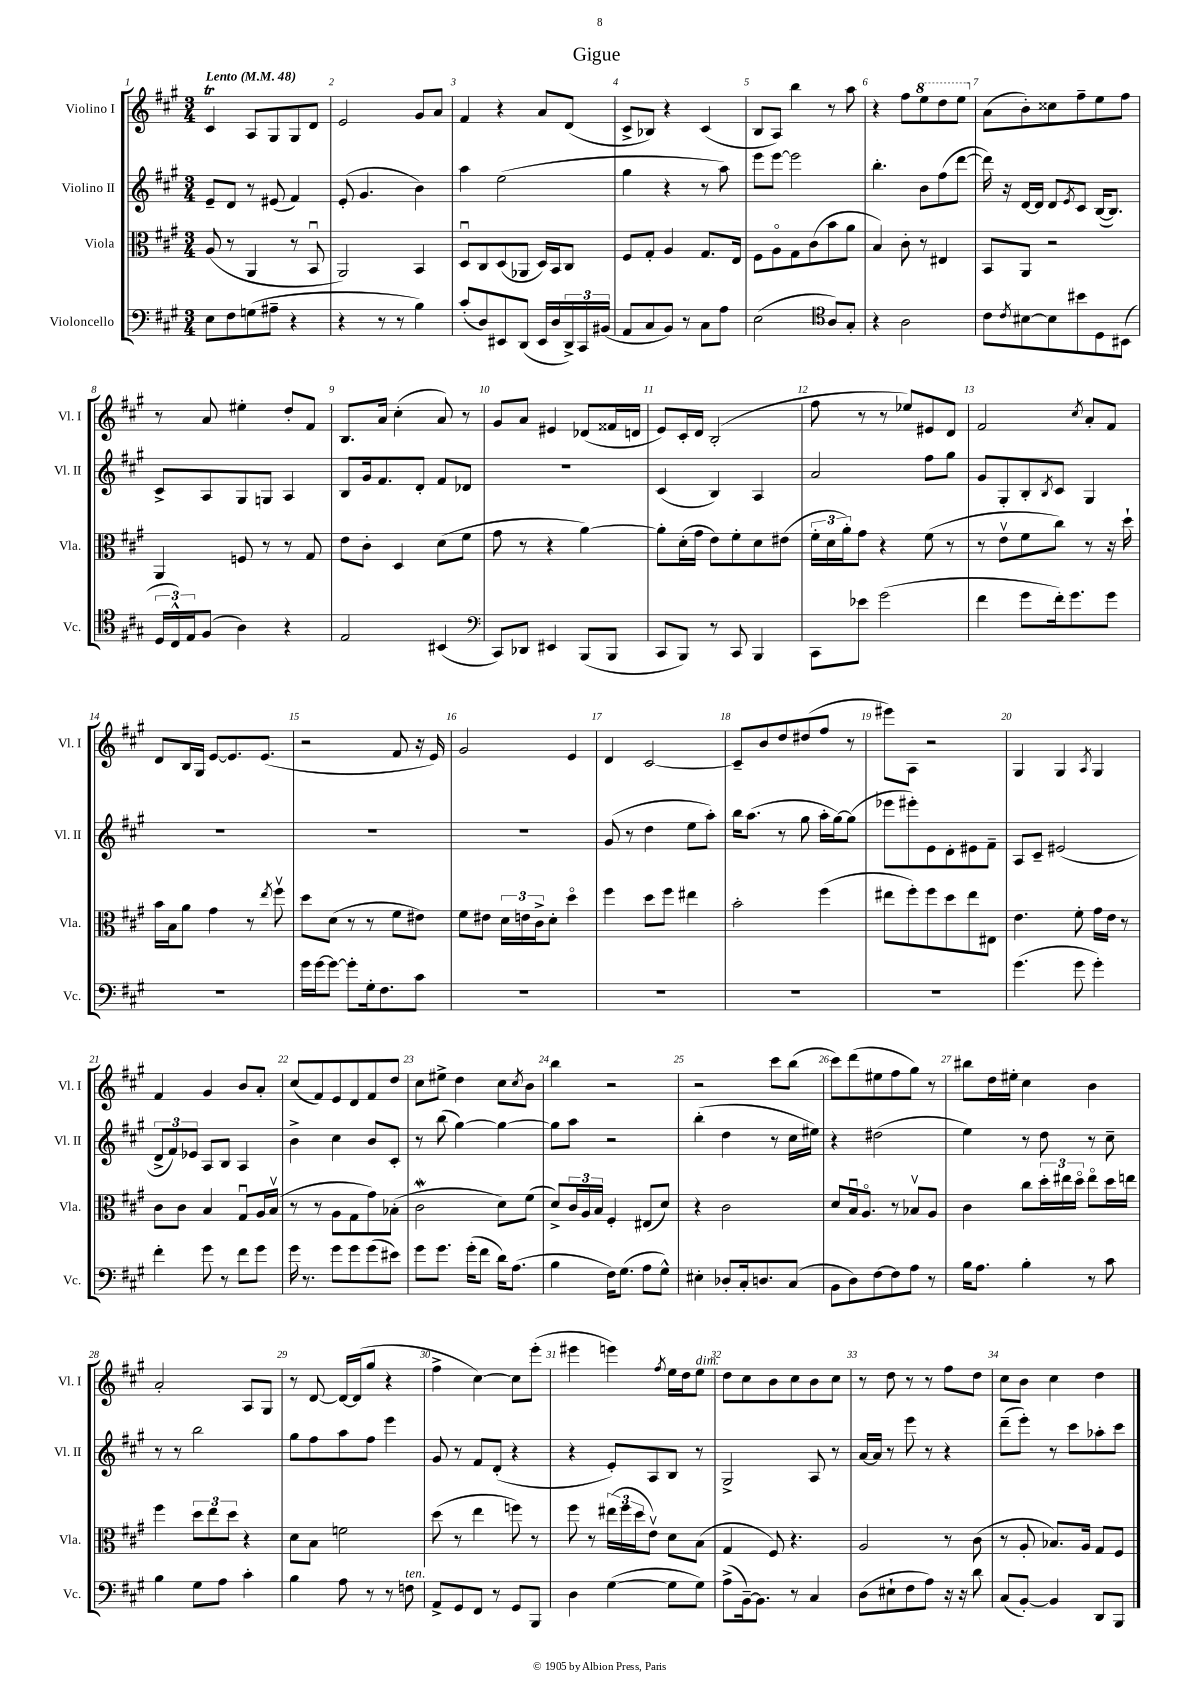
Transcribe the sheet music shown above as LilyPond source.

\header { title = "Gigue" }
<<
\new StaffGroup <<
\new Staff = "s0" \with { instrumentName = "Violino I" shortInstrumentName = "Vl. I" } {
    \clef treble \key a \major \numericTimeSignature \time 3/4 \tempo "Lento" 4 = 48
    cis'4\trill a8 gis8 gis8 d'8 |
    e'2 gis'8 a'8 |
    fis'4 r4 a'8 d'8( |
    cis'8-> bes8) r4 cis'4( |
    b8 a8) b''4 r8 a''8 |
    r4 fis''8 \ottava #1 e'''8 d'''8 e'''8 \ottava #0 |
    a'8( b'8-.) cisis''8 fis''8-- e''8 fis''8 |
    r8 a'8 eis''4-. d''8-. fis'8 |
    b8. a'16 cis''4-.( a'8) r8 |
    gis'8 a'8 eis'4 des'8( fisis'16 d'16 |
    e'8) cis'16-. d'16 b2-.( |
    fis''8 r8 r8 ees''8) eis'8 d'8 |
    fis'2 \acciaccatura { cis''8 } a'8-. fis'8 |
    d'8 b16 gis16 e'8~ e'8. e'8.( |
    r2 fis'8 r16 e'16) |
    gis'2 e'4 |
    d'4 cis'2~ |
    cis'8-- b'8 d''8 dis''8( fis''8 r8 |
    eis'''8) a8 r2 |
    gis4 gis4 \acciaccatura { a8 } gis4 |
    fis'4 gis'4 b'8 a'8-. |
    cis''8( fis'8) e'8 d'8 fis'8 d''8 |
    cis''8 eis''8-> d''4 cis''8 \acciaccatura { cis''8 } b'8 |
    b''4 r2 |
    r2 cis'''8 b''8( |
    cis'''8) d'''8( eis''8 fis''8 gis''8) r8 |
    bis''8 d''16 eis''16-. cis''4 b'4 |
    a'2-. a8 gis8 |
    r8 d'8~ d'16~ d'16( gis''8 r4 |
    fis''4-> cis''4~) cis''8 e'''8-.( |
    eis'''4 e'''4) \acciaccatura { fis''8 } e''16 d''16 e''8^\markup { \italic "dim." } |
    d''8 cis''8 b'8 cis''8 b'8 cis''8 |
    r8 d''8 r8 r8 fis''8 d''8 |
    cis''8 b'8 cis''4 d''4 \bar "|." |
}
\new Staff = "s1" \with { instrumentName = "Violino II" shortInstrumentName = "Vl. II" } {
    \clef treble \key a \major \numericTimeSignature \time 3/4
    e'8-- d'8 r8 eis'8( fis'4) |
    e'8-.( gis'4. b'4) |
    a''4 e''2( |
    gis''4 r4 r8 a''8) |
    e'''8 e'''8~ e'''2 |
    b''4.-. b'8 fis''8( d'''8~ |
    d'''16) r16 d'16~ d'16 d'8 \acciaccatura { e'8 } cis'8 b16~( b8.) |
    cis'8-> a8 gis8 g8 a4 |
    b8 gis'16 fis'8. d'8-. fis'8 des'8 |
    R2. |
    cis'4( b4) a4 |
    a'2 fis''8 gis''8 |
    gis'8 gis8-. b8-. \acciaccatura { b8 } cis'8 gis4 |
    R2. |
    R2. |
    R2. |
    gis'8( r8 d''4 e''8 a''8-.) |
    b''16 a''8.( r8 gis''8 a''16-. gis''16~) gis''8( |
    ees'''8 eis'''8-.) e'8 d'8-. eis'8 fis'8-- |
    a8 cis'8-- eis'2( |
    \tuplet 3/2 { d'8-> fis'8) ees'8 } a8 b8 a4 |
    b'4-> cis''4 b'8 cis'8-. |
    r8 b''8( gis''4~) gis''4~ |
    gis''8 a''8 r2 |
    b''4-.( d''4 r8 cis''16 eis''16) |
    r4 dis''2( |
    e''4) r8 d''8 r8 cis''8-- |
    r8 r8 b''2 |
    gis''8 fis''8 a''8 fis''8 e'''4 |
    gis'8 r8 fis'8 d'8-.( r4 |
    r4 e'8-.) a8 b8 r8 |
    gis2-> a8 r8 |
    a'16~ a'16 r8 e'''8 r8 r4 |
    d'''8--( e'''8-.) r8 cis'''8 aes''8-. cis'''8 \bar "|." |
}
\new Staff = "s2" \with { instrumentName = "Viola" shortInstrumentName = "Vla." } {
    \clef alto \key a \major \numericTimeSignature \time 3/4
    a8( r8 a,4 r8 b,8\downbow |
    a,2) b,4 |
    d8\downbow cis8 d8( aes,8 d16) b,16 cis8 |
    fis8 gis8-. a4 gis8. e16 |
    fis8 a8\flageolet gis8 cis'8( b'8 a'8 |
    b4) cis'8-. r8 eis4 |
    b,8 a,8 r2 |
    a,4 f8 r8 r8 gis8 |
    e'8 cis'8-. d4 d'8( fis'8 |
    gis'8 r8 r4 a'4~) |
    a'8-. d'16-.( gis'16 e'8) fis'8-. d'8 eis'8( |
    \tuplet 3/2 { fis'16-. d'16 a'16-.) } gis'8 r4 fis'8( r8 |
    r8 e'8\upbow fis'8 cis''8) r8 r16 d''16-! |
    b'16 b16 a'8 gis'4 r8 \acciaccatura { e''8 } fis''8\upbow |
    d''8 d'8( r8 r8 fis'8 eis'8) |
    fis'8 eis'8 \tuplet 3/2 { d'16 e'16 cis'16-> } d'8-. d''4\flageolet |
    fis''4 d''8 fis''8 eis''4 |
    b'2-. fis''4( |
    eis''8 fis''8-.) fis''8 d''8 eis''8 eis8 |
    e'4. fis'8-. gis'16 e'16 r8 |
    cis'8 cis'8 b4 gis8\downbow a16 b16\upbow( |
    r8 r8 a8 gis8 gis'8) bes8-.( |
    cis'2\mordent d'8) fis'8( |
    d'8->) \tuplet 3/2 { cis'16 a16 b16 } fis4-. eis8( d'8) |
    r4 cis'2 |
    d'8 b16\downbow a8.\flageolet r8 bes8\upbow a8 |
    cis'4 cis''8 \tuplet 3/2 { d''16-. eis''16 d''16\flageolet } eis''8\flageolet d''16 e''16 |
    fis''4 \tuplet 3/2 { d''8 e''8 d''8 } r4 |
    d'8 b8 f'2 |
    d''8( r8 e''4 f''8) r8 |
    fis''8 r8 \tuplet 3/2 { eis''16( fis''16 d''16 } e'8\upbow) d'8 b8( |
    gis4 fis8) r4. |
    a2 r8 cis'8( |
    r8 a8-. bes8.) a16 gis8 fis8 \bar "|." |
}
\new Staff = "s3" \with { instrumentName = "Violoncello" shortInstrumentName = "Vc." } {
    \clef bass \key a \major \numericTimeSignature \time 3/4
    e8 fis8 g8( ais8-- r4 |
    r4 r8 r8 b4) |
    cis'8-.( d8) eis,8 d,8( eis,16 d16 \tuplet 3/2 { d,16->) cis,16 bis,16( } |
    a,8 cis8 b,8) r8 cis8 a8 |
    e2( \clef tenor a8) gis8-. |
    r4 a2 |
    cis'8 \acciaccatura { cis'8 } bis8~ bis8 bis'8 d8 bis,8( |
    \tuplet 3/2 { d16 cis16-^) e16 } fis8( a4) r4 |
    e2 bis,4( |
    \clef bass cis,8) des,8 eis,4 b,,8( b,,8 |
    cis,8 b,,8) r8 cis,8 b,,4 |
    cis,8 ees'8 gis'2( |
    fis'4 gis'8 fis'16-.) gis'8. gis'8 |
    R2. |
    gis'16 gis'16~ gis'8~ gis'8-. gis16-. fis8. cis'8 |
    R2. |
    R2. |
    R2. |
    R2. |
    gis'4.( gis'8 gis'4-.) |
    fis'4-. gis'8 r8 fis'8 gis'8 |
    gis'16 r8. gis'8 gis'8 gis'8( eis'8) |
    gis'8 gis'8. gis'16-.( fis'8 d'16) a8.( |
    b4 fis16) gis8.( a8 gis8-^) |
    eis4-. des8-. cis16-. d8. cis8( |
    b,8 d8) fis8~ fis8 a8 r8 |
    b16 a8. b4-. r8 cis'8 |
    b4 gis8 a8 cis'4-. |
    b4 a8 r8 r8 f8^\markup { \italic "ten." } |
    a,8-> gis,8 fis,8 r8 gis,8 b,,8 |
    d4 gis4~( gis8 gis8) |
    a8->( b,16~--) b,8. r8 cis4 |
    d8( eis8-! fis8 a8) r16 r16 d'8 |
    cis8( b,8~-.) b,4 d,8 b,,8 \bar "|." |
}
>>
>>
\layout { \context { \Score \override BarNumber.break-visibility = ##(#f #t #t) barNumberVisibility = #all-bar-numbers-visible } }
